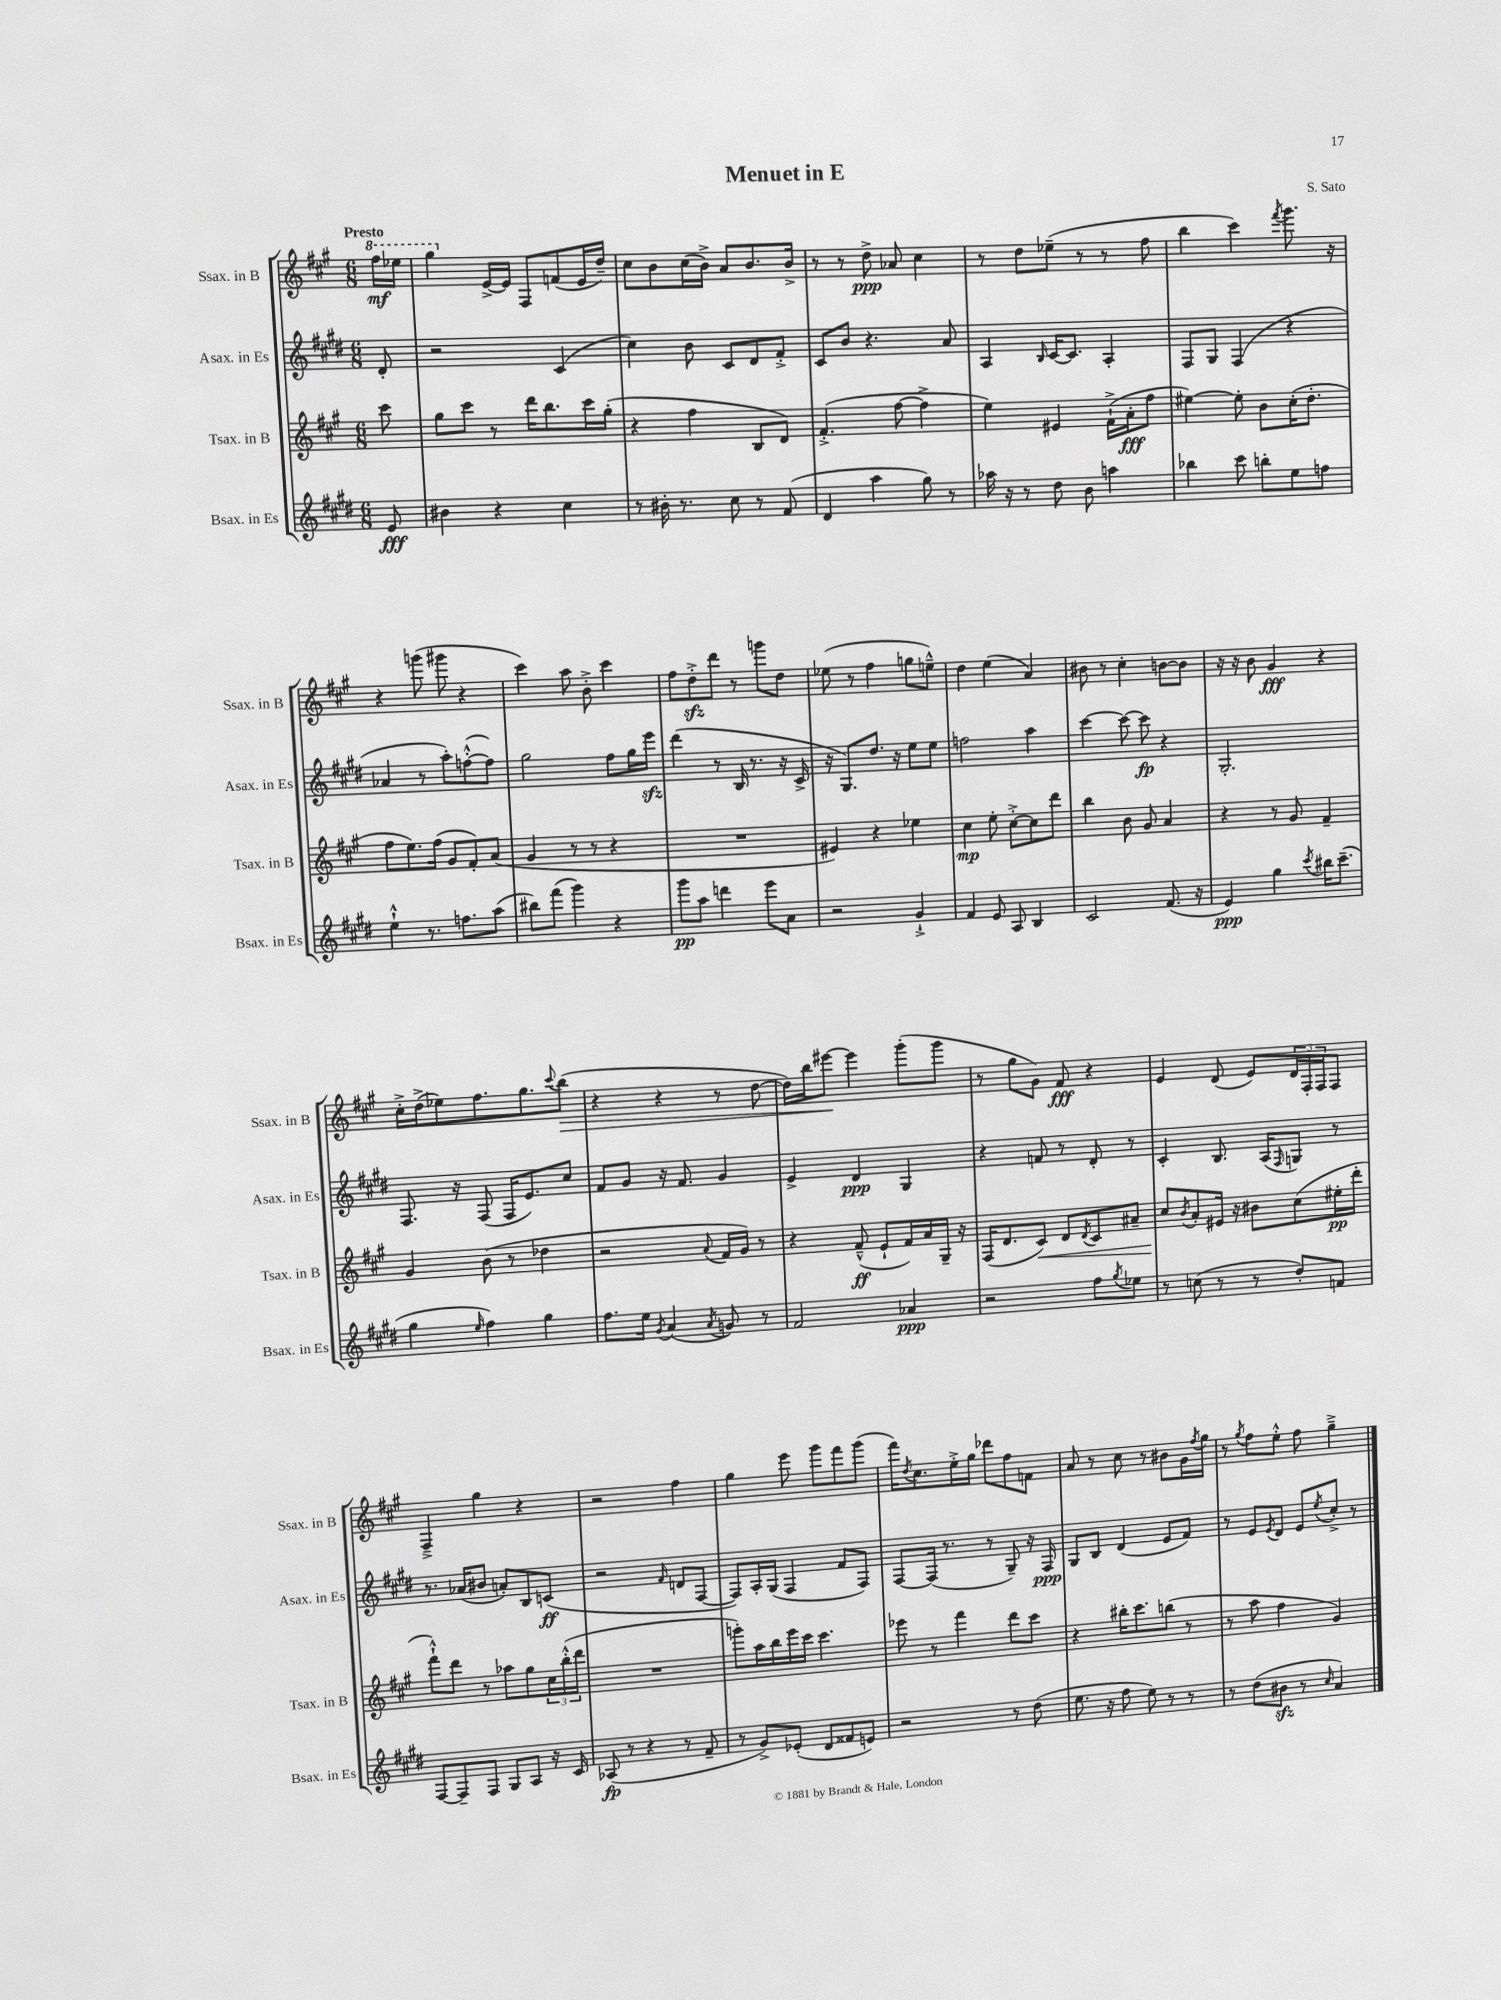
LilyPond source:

\header { title = "Menuet in E" composer = "S. Sato" }
<<
\new StaffGroup <<
\new Staff = "s0" \with { instrumentName = "Ssax. in B" shortInstrumentName = "Ssax. in B" } {
    \clef treble \key a \major \numericTimeSignature \time 6/8 \partial 8 \tempo "Presto"
    \ottava #1 fis'''16\mf ees'''16 |
    gis'''4 \ottava #0 e'16~-> e'16 fis8 f'8( e'16 d''16--) |
    cis''8 b'8 cis''16( b'16->) a'8 b'8. b'16-> |
    r8 r8 d''8->\ppp aes'8 cis''4 |
    r8 d''8 ees''8--( r8 r8 fis''8 |
    b''4 cis'''4) \acciaccatura { fis'''8 } gis'''8. r16 |
    r4 g'''8( gis'''8 r4 |
    cis'''4) a''8 b'8-.-> cis'''4 |
    fis''8 d''8-.->\sfz d'''8 r8 g'''8 d''8 |
    ees''8( r8 fis''4 g''8 e''8---^) |
    d''4 e''4( a'4) |
    bis'8 r8 cis''4-. b'8~ b'8 |
    r16 r16 b'8 gis'4\fff r4 |
    cis''16-.-> d''16->( ees''8) fis''8. gis''8. \appoggiatura { cis'''8 } b''8\>( |
    r4 r4 r8 d''8~ |
    d''16) b''16 eis'''8~\! eis'''4 gis'''8-.( gis'''8 |
    r8 gis''8 gis'8) fis'8\fff r4 |
    e'4 d'8( e'8) \tuplet 3/2 { d'16 fis16-. fis16 } fis8 |
    fis4---> gis''4 r4 |
    r2 fis''4 |
    gis''4 e'''8 gis'''8 fis'''8 gis'''8( |
    fis'''16) \acciaccatura { d''8 } cis''8. e''16-.-> gis''16 des'''8 fis''8 f'8 |
    a'8 r8 cis''8 r8 bis'8 gis'16 \acciaccatura { fis''8 } gis''16 |
    r8 \acciaccatura { gis''8 } fis''8 e''8-.-^ fis''8 gis''4---> \bar "|." |
}
\new Staff = "s1" \with { instrumentName = "Asax. in Es" shortInstrumentName = "Asax. in Es" } {
    \clef treble \key e \major \numericTimeSignature \time 6/8 \partial 8
    dis'8-. |
    r2 cis'4( |
    cis''4) b'8 cis'8 dis'8 fis'8-.-> |
    cis'8 b'8 r4. a'8 |
    a4 \grace { b16 } cis'16~ cis'8. a4-. |
    fis8 gis8 fis4( r4 |
    aes'4 r8 a''8-.) f''8~-.-^( f''8) |
    gis''2 fis''8 gis''16 e'''16\sfz |
    dis'''4( r8 b16 r8. r16 cis'16-> |
    r16 gis8.) dis''8. r16 e''8 e''8 |
    f''2 a''4 |
    cis'''4~ cis'''8~ cis'''8\fp r4 |
    gis2.-. |
    fis8. r16 fis8( fis16 e'8.) cis''8 |
    fis'8 gis'8 r16 fis'8. gis'4 |
    e'4-> dis'4\ppp gis4 |
    r4 f'8 r8 dis'8-. r8 |
    cis'4-. b8. a16( \grace { fis16 } g8) r8 |
    r8. aes'16( bis'8 a'8-.) b8 c'8\ff( |
    r2 \grace { fis'16 } d'8 fis8~ |
    fis8) a16-. gis16( fis4 fis'8 fis8) |
    fis8~ fis16( r8. r8 gis8--) r16 fis16\ppp |
    gis8 b8 dis'4( e'8 fis'8) |
    r8 e'8 \acciaccatura { e'8 } dis'8 e'8 \acciaccatura { e''8 } cis''8-.-> r8 \bar "|." |
}
\new Staff = "s2" \with { instrumentName = "Tsax. in B" shortInstrumentName = "Tsax. in B" } {
    \clef treble \key a \major \numericTimeSignature \time 6/8 \partial 8
    cis'''8 |
    gis''8 cis'''8 r8 d'''16 b''8. cis'''16 gis''16-.( |
    r4 fis''4 b8 d'8) |
    fis'4.-.->( fis''8~ fis''4-> |
    e''4) eis'4 fis'16-!->( a'16-.\fff fis''8 |
    eis''4~) eis''8-. b'8 cis''16-.( d''8.-. |
    fis''8 e''8.) fis''16( gis'8 fis'8-.) a'8( |
    gis'4 r8 r8 r4 |
    R2. |
    eis'4) r4 ees''4 |
    cis''4\mp e''8-. cis''8~-.-> cis''8 d'''8 |
    b''4 b'8 gis'8 a'4 |
    r4 r8 gis'8 fis'4-- |
    gis'4 b'8( r8 des''4 |
    r2 \appoggiatura { a'8 } fis'16 gis'16) r8 |
    r4 fis'8---^\ff( e'8-! fis'16) a'16 gis16-- r16 |
    fis16( d'8. cis'8\<) d'8 \acciaccatura { d'8 } cis'8 ais'8-- |
    cis''8\! \acciaccatura { b'8 } a'8-. eis'16 r16 bis'8 cis''8( eis''16-.\pp d'''16-. |
    fis'''8-!-^) d'''8 r8 aes''8 gis''8 \tuplet 3/2 { cis''16 b''16-.-^( d'''16 } |
    R2. |
    g'''8-.) a''16 b''16 e'''16 cis'''16 cis'''4. |
    ees'''8 r8 fis'''4 d'''8 cis'''8 |
    r4 bis''16-. cis'''8. b''8( r8 |
    r8 a''8 fis''4 gis'4) \bar "|." |
}
\new Staff = "s3" \with { instrumentName = "Bsax. in Es" shortInstrumentName = "Bsax. in Es" } {
    \clef treble \key e \major \numericTimeSignature \time 6/8 \partial 8
    e'8\fff |
    bis'4 r4 cis''4 |
    r8 bis'16-. r8. cis''8 r8 fis'8( |
    dis'4 a''4 gis''8) r8 |
    aes''16 r16 r8 dis''8 b'8 a''4 |
    bes''4 cis'''8 b''8-. e''8 f''8 |
    e''4-!-^ r8. f''8. a''8( |
    bis''8) fis'''8( gis'''4) r4 |
    gis'''8\pp a''8 d'''4 e'''8 a'8 |
    r2 gis'4-!-> |
    fis'4 e'8 a8 b4 |
    cis'2 fis'8.( r16 |
    e'4\ppp) gis''4 \acciaccatura { cis'''8 } bis''16 cis'''8.--( |
    gis''4 \grace { e''16 } fis''4) gis''4 |
    fis''8. e''16 \acciaccatura { gis'8 } a'4( \acciaccatura { a'8 } g'8) r8 |
    fis'2 aes'4\ppp |
    r2 fis''8 \acciaccatura { gis''8 } ees''8 |
    r8 c''8( r8 r8 dis''8-.) f'8 |
    fis8~ fis8-- fis8 gis8 a8 r16 cis'16 |
    aes8\fp( r8 r4 r8 fis'8-- |
    r8 gis'8->) ees'8-.( dis'8 fisis'8 e'8) |
    r2 r8 dis''8( |
    e''8. r16 fis''8 e''8) r8 r8 |
    r8 dis''8( bis'8\sfz r8 \grace { cis''16 } a'4) \bar "|." |
}
>>
>>
\layout { \context { \Score \remove "Bar_number_engraver" } }
